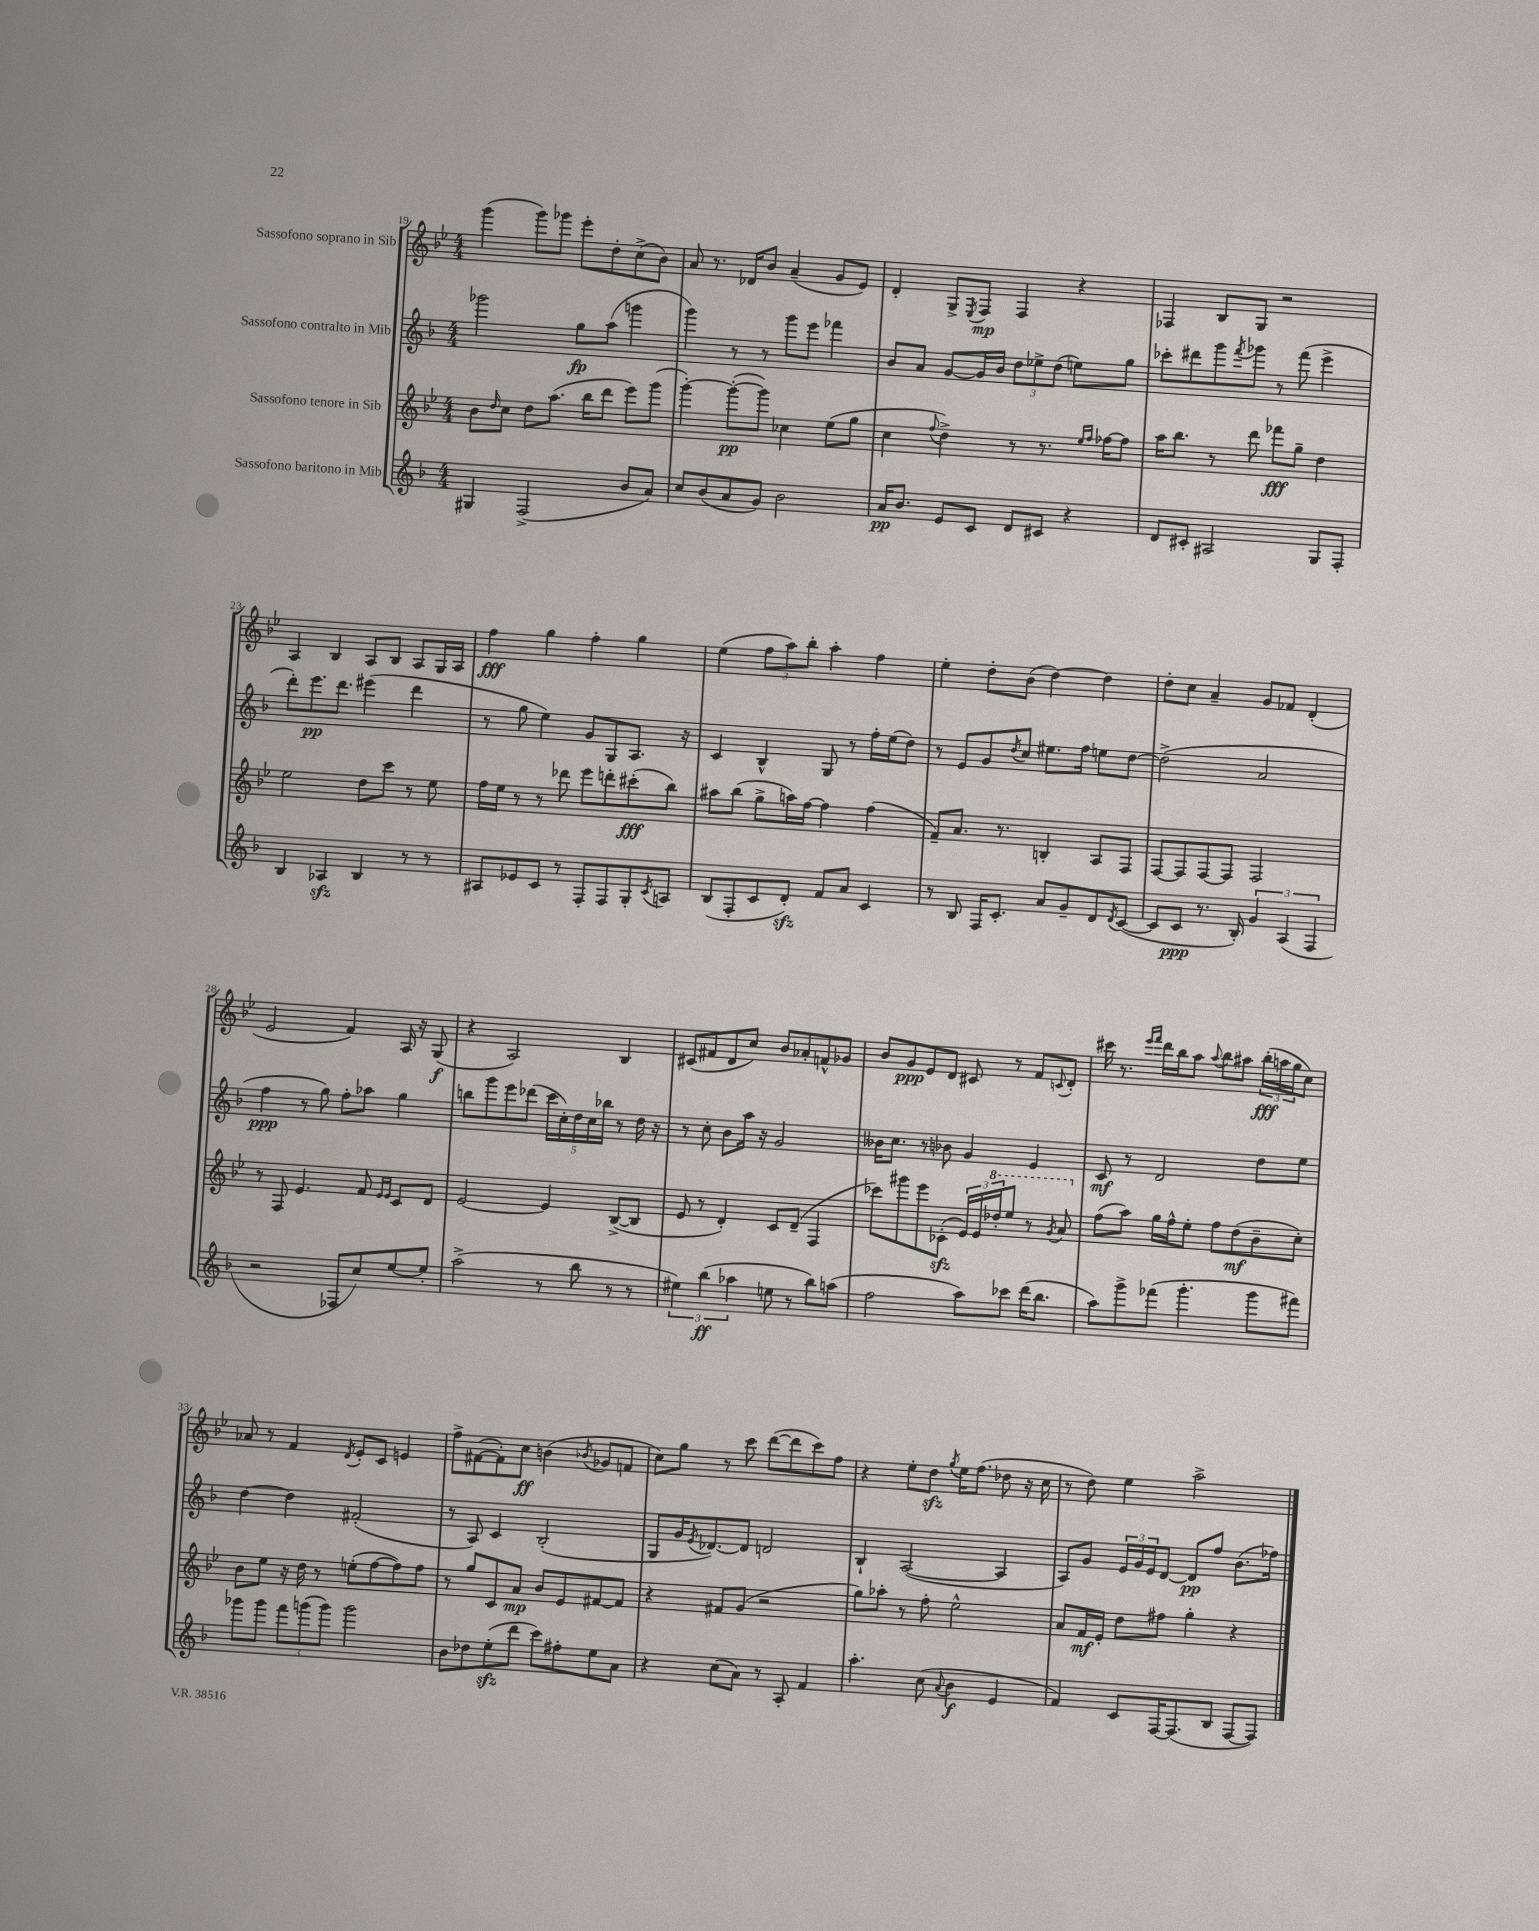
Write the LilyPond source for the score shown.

<<
\new StaffGroup <<
\new Staff = "s0" \with { instrumentName = "Sassofono soprano in Sib" } {
    \clef treble \key bes \major \numericTimeSignature \time 4/4
    g'''4( g'''8) ges'''8 ees'''8-. d''8-. c''8->( bes'8) |
    a'8 r8. des'16 bes'8 a'4--( g'8 ees'8) |
    d'4-. g8-> \acciaccatura { ees8 } f8\mp f4 r4 |
    fes4 bes8 g8 r2 |
    a4 bes4 a8 bes8 a8 g16 a16 |
    f''4\fff g''4 f''4-. g''4 |
    ees''4( \tuplet 3/2 { f''8 a''8) bes''8-. } a''4-. f''4 |
    ees''4-. d''8-. bes'8( d''4~) d''4 |
    d''8-. c''8 a'4-- g'8 fes'8 d'4-.( |
    ees'2 f'4) a16 r16 g8\f( |
    r4 a2) bes4 |
    cis'8( fis'8 d'8 c''8) bes'8 aes'8-. f'8-^ ges'8 |
    bes'8 g'8\ppp ees'8 d'8 cis'8 r8 f'8 \appoggiatura { c'8 } d'8-. |
    cis'''16 r8. \grace { ees'''16 f'''16 } d'''16 bes''16 a''8 \appoggiatura { a''8 } bes''8 ais''8 \tuplet 3/2 { bes''16-.\fff( a''16 g''16 } c''8) |
    aes'8 r8 f'4 \acciaccatura { d'8 } ees'8-. c'8 e'4 |
    f''8-> fis'8~( fis'8-.) c''8\ff b'4( \acciaccatura { bes'8 } ges'8 f'8 |
    c''8) g''8 r8 c'''8 d'''8~( d'''8 c'''8) f''8 |
    r4 ees''8-. d''8\sfz \acciaccatura { g''8 } ees''16 f''8.( des''8 r16 c''16 |
    r8 d''8) ees''4 a''2-> \bar "|." |
}
\new Staff = "s1" \with { instrumentName = "Sassofono contralto in Mib" } {
    \clef treble \key f \major \numericTimeSignature \time 4/4
    ges'''2 g''8\fp a''8( g'''4 |
    g'''4) r8 r8 g'''8 e'''8 fes'''4 |
    bes'8 a'8 g'8~ g'16 bes'16 \tuplet 3/2 { d''8 ees''8-> d''8( } e''8) g''8 |
    ces'''8-. dis'''8 g'''8 \acciaccatura { f'''8 } ges'''8 r8 f'''8( e'''4-> |
    d'''8-.) e'''8.\pp d'''8. eis'''4( d'''4 |
    r8 g''8 e''4) g'8 g8 a8. r16 |
    c'4 bes4-^ g8 r8 f''16-. e''16( d''8) |
    r8 e'8 g'8 \acciaccatura { d''8 } c''8 eis''8. f''16 e''8 d''8~ |
    d''2->( a'2 |
    f''4\ppp r8 g''8) f''8-. aes''8 g''4 |
    b''8 g'''8 e'''8 des'''8( \tuplet 5/4 { c'''16 c''16-.) d''16 c''16 bes''16 } r8 d''16 r16 |
    r8 c''8-. bes'8 a''16 r16 g'2 |
    beses'16 c''8. r8 bes'8 g'4 e'4 |
    c'8\mf r8 d'2 d''8 e''8 |
    d''4~ d''4 fis'2-.( |
    r8 a8) c'4 bes2-.( |
    g8 g'16 \acciaccatura { e'8 } des'8.~) des'8 d'2 |
    bes4-! a2~( a4 |
    a8) g'8 \tuplet 3/2 { e'16 g'16 e'16 } d'8~ d'8\pp f''8 bes'8.( fes''16) \bar "|." |
}
\new Staff = "s2" \with { instrumentName = "Sassofono tenore in Sib" } {
    \clef treble \key bes \major \numericTimeSignature \time 4/4
    bes'8 \grace { d''16 } c''8 d''8 a''8.( bes''16 d'''8 ees'''8) g'''8( |
    g'''4~-.) g'''8~-.\pp( g'''8) ces''4 ees''8( g''8 |
    c''4 \appoggiatura { f''8 } d''4->) r8 r8. \grace { ees''16 f''16 } fes''16~ fes''8 |
    a''16 bes''8. r8 d'''8 fes'''8\fff g''8-- d''4 |
    ees''2 d''8 c'''8 r8 ees''8 |
    f''16 ees''16 r8 r8 des'''8 ees'''8 d'''8-. cis'''8-.\fff( bes''8) |
    ais''8 bes''8( g''8-> a''16) f''16~ f''4 f''4( |
    f'8--) a'8. r8. b4-. a8 f8 |
    f8~ f8 f8~ f8 f2 |
    r8 f8 ees'4. f'8 \grace { ees'16 ees'16 } c'8 d'8 |
    ees'2~ ees'4 bes8~->( bes8 |
    ees'8 r8 d'4-.) c'8 d'8--( f4 |
    ces'''8) gis'''8 ees'''8 ces'8-.\sfz( \tuplet 3/2 { ees'16) ees'16 \ottava #1 des'''16-. } ees'''8 r8 \acciaccatura { g''8 } a''8 \ottava #0 |
    f''8( a''8) g''16 f''16-^ ees''8-. f''8 d''8\mf( bes'8-- c''8-.) |
    bes'8 ees''8 r16 d''16 r8 e''8-.( f''8~ f''8) f''8 |
    r8 g''8 c'8 a'8\mp bes'8 ees'8 fis'8~ fis'8 |
    r4 fis'8 g'8( r2 |
    g''8) aes''8-. r8 f''8-. ees''2-^ |
    a'8 f'16\mf ees'16-. d''8 fis''8 g''4-. r4 \bar "|." |
}
\new Staff = "s3" \with { instrumentName = "Sassofono baritono in Mib" } {
    \clef treble \key f \major \numericTimeSignature \time 4/4
    gis4 f2->( bes'8 a'8) |
    c''8 bes'8( a'8 g'8) bes'2 |
    a'16\pp bes'8. e'8 c'8 d'8 cis'8 r4 |
    d'8 cis'8-. ais2 g8 f8-. |
    bes4 aes4\sfz bes4 r8 r8 |
    ais8 ees'8 c'8 r8 f8-. f8 g8-. \acciaccatura { c'8 } a8 |
    bes8( f8-. c'8 d'8-.\sfz) f'8 a'8 c'4 |
    r8 bes8 f16 c'8.-. a'8 g'8-- d'8 \acciaccatura { d'8 } c'8~( |
    c'8 c'8\ppp r8. bes16-.) \tuplet 3/2 { g'4 a4( f4 } |
    r2 fes8 c''8) e''8~ e''8-. |
    a''2->( r8 bes''8 r8 r8 |
    \tuplet 3/2 { eis''4) bes''4\ff( aes''4 } e''8 r8 bes''8) a''8( |
    f''2 a''8) ces'''8 d'''16( bes''8. |
    a''8) g'''8-> fes'''8( g'''4.-. g'''8 fis'''8) |
    ges'''8 ges'''8 \tuplet 3/2 { f'''8 g'''8( g'''8) } g'''2 |
    bes'8 des''8 e''8-.\sfz( d'''8 c'''8) fis''8-. e''8 a'8 |
    r4 c''8( a'8) r8 a8-. f'4 |
    a''4.-. c''8( \appoggiatura { a'8 } bes'4\f e'4 |
    f'4) c'8 f16~ f8.( bes8 f8~ f8) \bar "|." |
}
>>
>>
\layout { \context { \Score currentBarNumber = #19 } }
